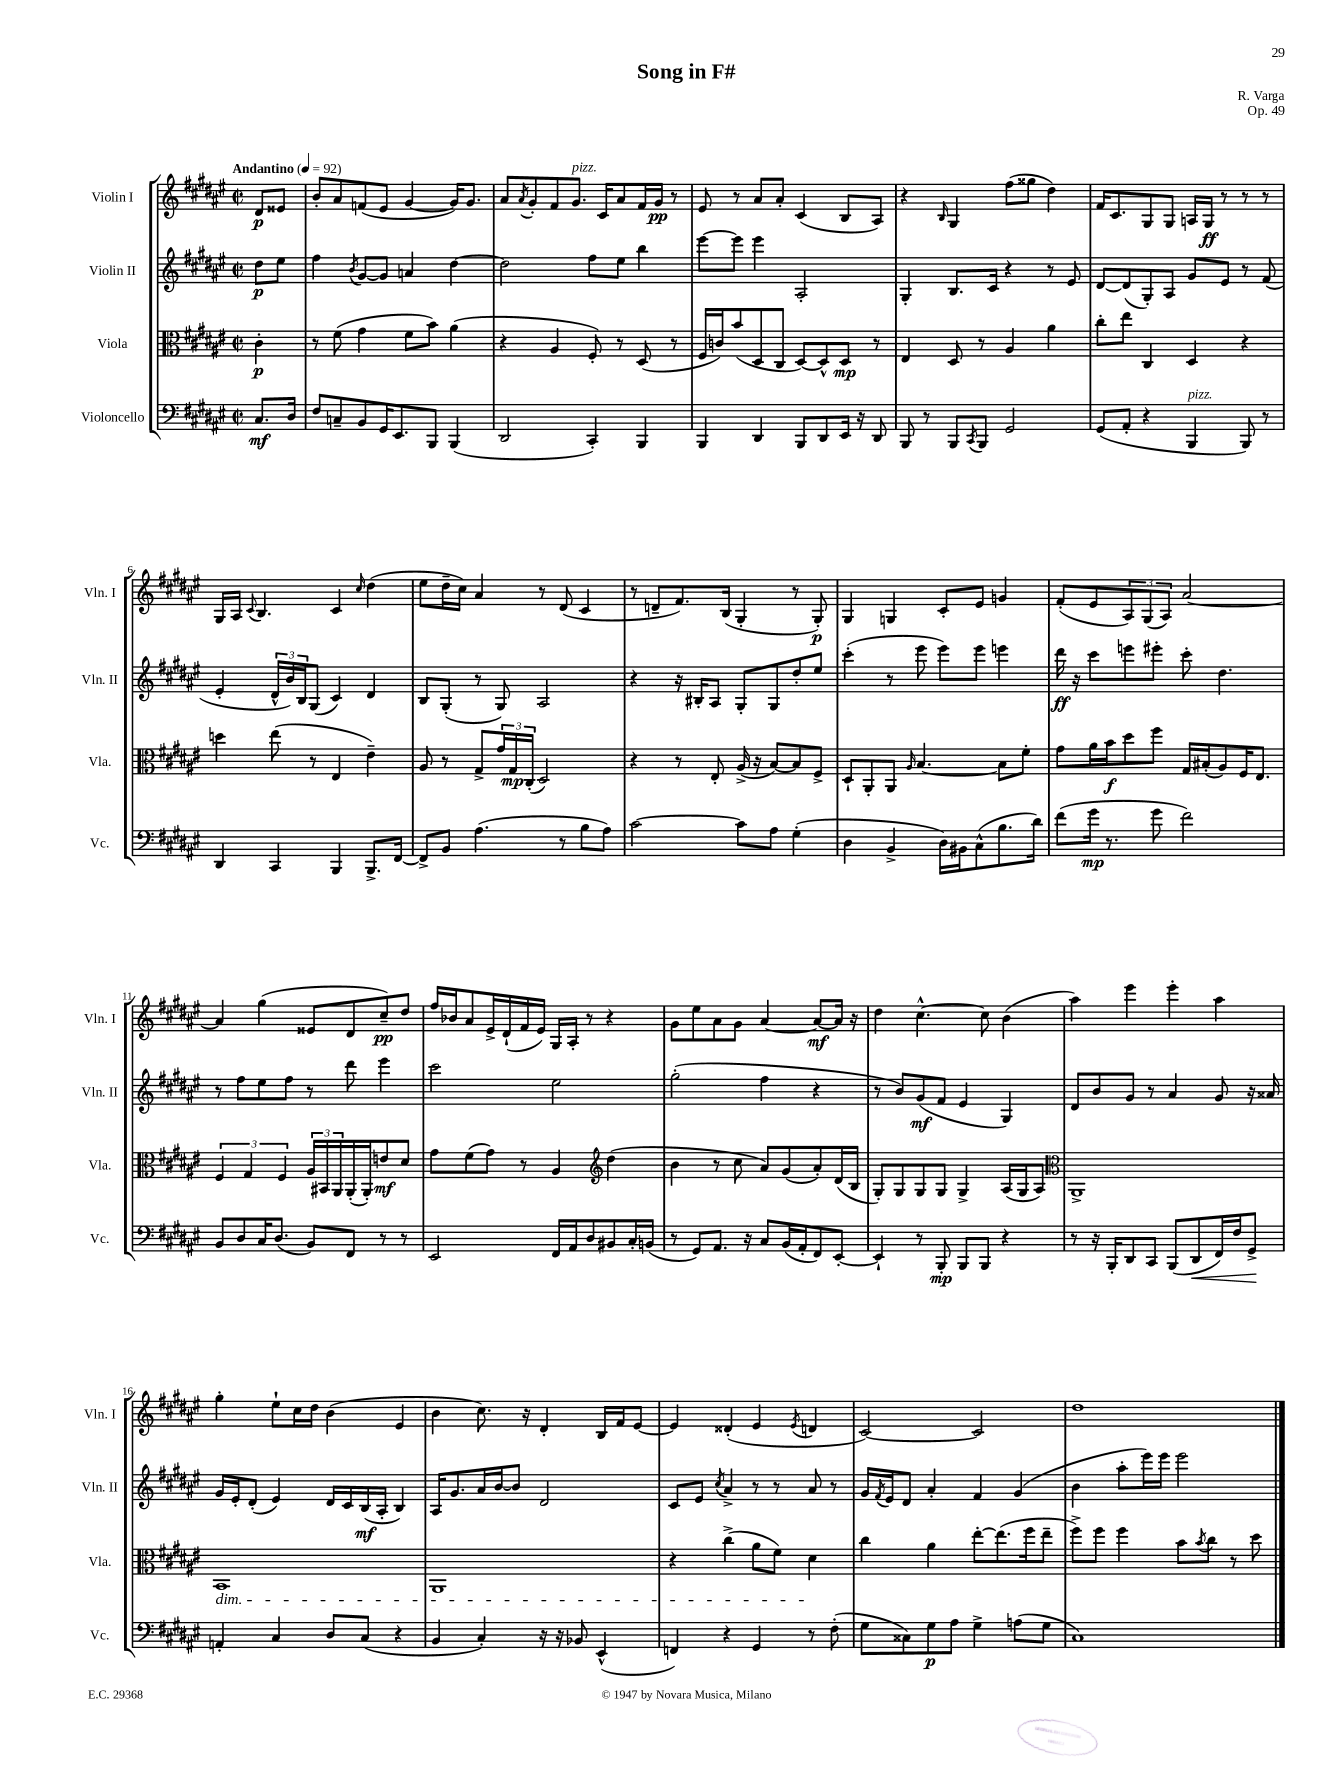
\header { title = "Song in F#" composer = "R. Varga" opus = "Op. 49" }
<<
\new StaffGroup <<
\new Staff = "s0" \with { instrumentName = "Violin I" shortInstrumentName = "Vln. I" } {
    \clef treble \key fis \major \defaultTimeSignature \time 2/2 \partial 4 \tempo "Andantino" 4 = 92
    dis'8\p eisis'8 |
    b'8-. ais'8 f'8( eis'8 gis'4~ gis'16) gis'8. |
    ais'8 \acciaccatura { ais'8 } gis'8-. fis'8 gis'8.^\markup { \italic "pizz." } cis'16 ais'8 fis'16 gis'16\pp r8 |
    eis'8 r8 ais'8 ais'8-. cis'4( b8 ais8) |
    r4 \grace { b16 } gis4 fis''8( gisis''8 dis''4) |
    fis'16 cis'8. gis8 gis8 a16 gis16\ff r8 r8 r8 |
    gis16 ais16 \appoggiatura { cis'8 } b4. cis'4 \grace { cis''16 } dis''4( |
    eis''8 dis''16-- cis''16) ais'4 r8 dis'8( cis'4 |
    r8 d'8-- fis'8.) b16( gis4-. r8 gis8-.\p) |
    gis4 g4 cis'8-. eis'8 g'4 |
    fis'8-.( eis'8 \tuplet 3/2 { ais8) gis8( ais8) } ais'2~ |
    ais'4 gis''4( eisis'8 dis'8 cis''8--\pp) dis''8 |
    fis''16 bes'16 ais'8 eis'16-> dis'16-!( fis'16 eis'16) gis16 ais16-. r8 r4 |
    gis'8 eis''8 ais'8 gis'8 ais'4~ ais'8~\mf ais'16 r16 |
    dis''4 cis''4.~-^ cis''8 b'4( |
    ais''4) eis'''4 eis'''4-. ais''4 |
    gis''4-. eis''8-! cis''16 dis''16 b'4( eis'4 |
    b'4 cis''8.) r16 dis'4-. b16 fis'16 eis'8~ |
    eis'4 disis'4-.( eis'4 \acciaccatura { eis'8 } d'4 |
    cis'2~) cis'2 |
    dis''1 \bar "|." |
}
\new Staff = "s1" \with { instrumentName = "Violin II" shortInstrumentName = "Vln. II" } {
    \clef treble \key fis \major \defaultTimeSignature \time 2/2 \partial 4
    dis''8\p eis''8 |
    fis''4 \acciaccatura { b'8 } gis'8~ gis'8 a'4 dis''4~ |
    dis''2 fis''8 eis''8 b''4 |
    eis'''8~ eis'''8 eis'''4 ais2-. |
    gis4-. b8. cis'16 r4 r8 eis'8 |
    dis'8~ dis'8( gis8-.) ais8 gis'8 eis'8 r8 fis'8( |
    eis'4-. \tuplet 3/2 { dis'16-^ b'16) b16 } gis8( cis'4) dis'4 |
    b8 gis8-.( r8 gis8) ais2 |
    r4 r16 bis16-. ais8 gis8-. gis8 dis''8-. eis''8 |
    cis'''4-.( r8 eis'''8 eis'''8) eis'''8 e'''4 |
    dis'''16\ff r16 cis'''8 e'''8 eis'''8-. cis'''8-. dis''4. |
    r8 fis''8 eis''8 fis''8 r8 dis'''8 eis'''4 |
    cis'''2 eis''2 |
    gis''2-.( fis''4 r4 |
    r8 b'8) gis'8\mf( fis'8 eis'4 gis4) |
    dis'8 b'8 gis'8 r8 ais'4 gis'8 r16 aisis'16 |
    gis'16 eis'16-. dis'8-.( eis'4) dis'16 cis'16 b16\mf( ais16-. b4) |
    ais16 gis'8. ais'16 b'16~ b'8 dis'2 |
    cis'8 eis'8 \acciaccatura { cis''8 } ais'4-> r8 r8 ais'8 r8 |
    gis'16 \acciaccatura { fis'8 } eis'16 dis'8 ais'4-. fis'4 gis'4( |
    b'4 ais''8-. eis'''16) eis'''16 eis'''2 \bar "|." |
}
\new Staff = "s2" \with { instrumentName = "Viola" shortInstrumentName = "Vla." } {
    \clef alto \key fis \major \defaultTimeSignature \time 2/2 \partial 4
    cis'4-.\p |
    r8 fis'8( gis'4 fis'8 b'8) ais'4( |
    r4 ais4 fis8-.) r8 dis8( r8 |
    fis16 c'16) b'8( dis8 cis8 dis8~) dis8-^ dis8\mp r8 |
    eis4 dis8 r8 ais4 ais'4 |
    cis''8-. eis''8 cis4 dis4 r4 |
    d''4 eis''8( r8 eis4 eis'4--) |
    ais8 r8 gis8-> \tuplet 3/2 { gis'16 gis16\mp cis16-.( } dis2) |
    r4 r8 eis8-. ais16->( r16 b8~) b8 fis8-> |
    dis8-! ais,8-. ais,8 \grace { ais16 } b4.~ b8 fis'8-. |
    gis'8 ais'16 b'16\f dis''8 fis''8 gis16 bis16-.( ais8) fis16 eis8. |
    \tuplet 3/2 { fis4 gis4 fis4 } \tuplet 3/2 { ais16 bis,16 ais,16 } ais,16-.( ais,16-.) e'8\mf dis'8 |
    gis'8 fis'8( gis'8) r8 ais4 \clef treble dis''4( |
    b'4 r8 cis''8 ais'8) gis'8( ais'8-.) dis'16( b16 |
    gis8-.) gis8 gis8 gis8 gis4-> ais16( gis16 ais8) |
    \clef alto ais,1-> |
    b,1\dim |
    ais,1 |
    r4 cis''4->( ais'8 fis'8) dis'4\! |
    cis''4 ais'4 eis''8~-. eis''8.( fis''16 eis''8-- |
    fis''8->) fis''8 fis''4 b'8 \acciaccatura { b'8 } cis''8 r8 dis''8 \bar "|." |
}
\new Staff = "s3" \with { instrumentName = "Violoncello" shortInstrumentName = "Vc." } {
    \clef bass \key fis \major \defaultTimeSignature \time 2/2 \partial 4
    cis8.\mf dis16 |
    fis8 c8-- b,8 gis,16 eis,8. b,,8 b,,4( |
    dis,2 cis,4-.) b,,4 |
    b,,4 dis,4 b,,8 dis,8 eis,16 r16 dis,8 |
    b,,8 r8 b,,8 \acciaccatura { cis,8 } b,,8 gis,2 |
    gis,8( ais,8-. r4 b,,4^\markup { \italic "pizz." } b,,8) r8 |
    dis,4 cis,4 b,,4 b,,8.-> fis,16~ |
    fis,8-> b,8 ais4.( r8 b8 ais8) |
    cis'2~ cis'8 ais8 gis4-.( |
    dis4 b,4-> dis16) bis,16 cis8-^( b8. dis'16) |
    fis'8( gis'16\mp r8. gis'8 fis'2) |
    b,8 dis8 cis16 dis8.( b,8) fis,8 r8 r8 |
    eis,2 fis,16 ais,16 dis8 bis,8 cis16-. b,16( |
    r8 gis,8) ais,8. r16 cis8 b,16( ais,16-. fis,8) eis,8~-. |
    eis,4-! r8 b,,8-.\mp b,,8 b,,8 r4 |
    r8 r16 b,,16-. dis,8 cis,8 b,,8( dis,8\< fis,16) fis16 gis,8->\! |
    a,4-. cis4 dis8 cis8( r4 |
    b,4 cis4-.) r16 r16 bes,8 eis,4-^( |
    f,4) r4 gis,4 r8 fis8-.( |
    gis8 cisis8) gis8\p ais8 gis4-> a8( gis8 |
    cis1) \bar "|." |
}
>>
>>
